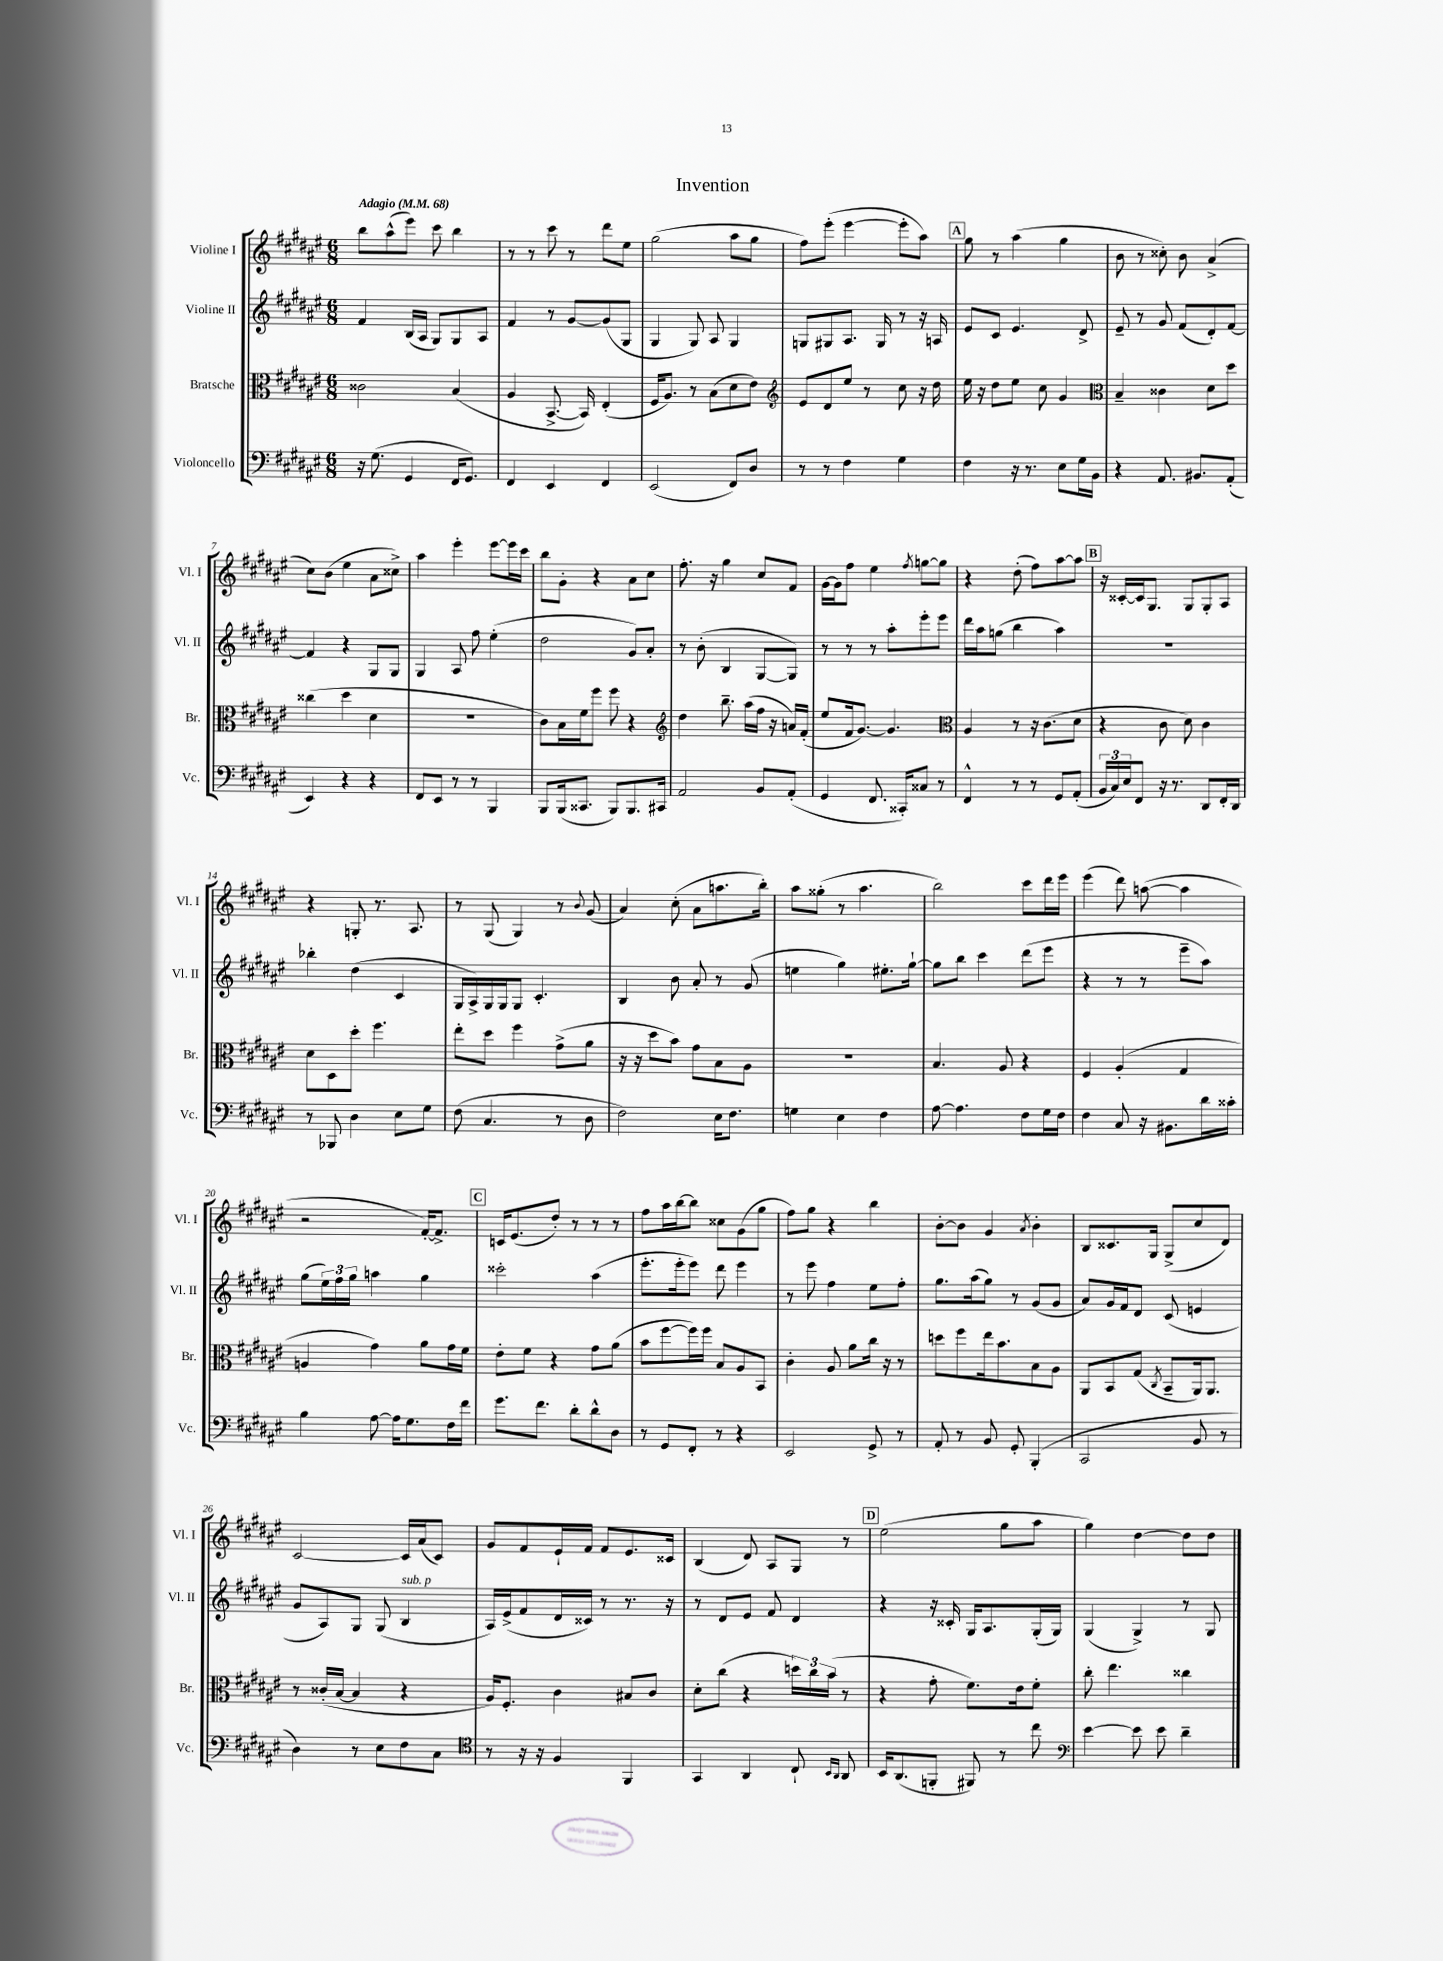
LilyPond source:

\header { title = "Invention" }
<<
\new StaffGroup <<
\new Staff = "s0" \with { instrumentName = "Violine I" shortInstrumentName = "Vl. I" } {
    \clef treble \key fis \major \numericTimeSignature \time 6/8 \tempo "Adagio" 4 = 68
    b''8 ais''8-^( eis'''8) cis'''8 b''4 |
    r8 r8 cis'''8 r8 dis'''8 eis''8 |
    gis''2( ais''8 gis''8 |
    fis''8) eis'''8-.( eis'''4~ eis'''8-. ais''8) |
    \mark \markup { \box "A" } gis''8 r8 ais''4( gis''4 |
    b'8 r8 cisis''8-.) b'8 ais'4->( |
    cis''8) b'8( eis''4 ais'8 cisis''8->) |
    ais''4 eis'''4-. eis'''8~ eis'''16 cis'''16 |
    b''8 gis'8-. r4 ais'8 cis''8 |
    fis''8.-. r16 gis''4 cis''8 fis'8 |
    gis'16~ gis'16 fis''8 eis''4 \acciaccatura { fis''8 } g''8~ g''8 |
    r4 dis''8-.( fis''8) ais''8~ ais''8 |
    \mark \markup { \box "B" } r16 cisis'16~-. cisis'16 gis8. gis8 gis8-. ais8 |
    r4 g8-. r8. ais8. |
    r8 gis8( gis4) r8 \appoggiatura { b'8 } gis'8( |
    ais'4) cis''8-.( ais'8 a''8. b''16-.) |
    ais''8 gisis''8-.( r8 ais''4. |
    b''2) cis'''8 dis'''16 eis'''16 |
    eis'''4( dis'''8) a''8~( a''4 |
    r2 fis'16~-.) fis'8.-> |
    \mark \markup { \box "C" } c'16 eis'8.( dis''8-.) r8 r8 r8 |
    fis''8 ais''16 b''16~ b''8 cisis''8 gis'8( gis''8 |
    fis''8) gis''8 r4 b''4 |
    b'8~-. b'8 gis'4 \acciaccatura { ais'8 } b'4-. |
    b8 cisis'8. gis16 gis8->( cis''8 dis'8) |
    cis'2~ cis'16 ais'16( cis'8) |
    gis'8 fis'8 eis'16-! fis'16 fis'8 eis'8. cisis'16 |
    b4( dis'8) ais8 gis8 r8 |
    \mark \markup { \box "D" } eis''2( gis''8 ais''8 |
    gis''4) dis''4~ dis''8 dis''8 \bar "|." |
}
\new Staff = "s1" \with { instrumentName = "Violine II" shortInstrumentName = "Vl. II" } {
    \clef treble \key fis \major \numericTimeSignature \time 6/8
    fis'4 b16( ais16 gis8) gis8 ais8 |
    fis'4 r8 gis'8~ gis'8( gis8 |
    gis4 gis8) ais8 gis4 |
    g8 gis8 ais8. gis16 r8 r16 a16 |
    \mark \markup { \box "A" } eis'8 cis'8 eis'4. dis'8-> |
    eis'8-- r8 gis'8 fis'8( dis'8-.) fis'8~ |
    fis'4 r4 gis8 gis8 |
    gis4 ais8 fis''8 eis''4-.( |
    dis''2 gis'8) ais'8-. |
    r8 b'8-.( b4 gis8~ gis8) |
    r8 r8 r8 ais''8-. eis'''8-. eis'''8 |
    dis'''16 ais''16 g''8( b''4 ais''4) |
    \mark \markup { \box "B" } R2. |
    bes''4-. dis''4( cis'4 |
    gis16 ais16->) gis16 gis16 gis8 cis'4.-. |
    b4 b'8 ais'8-. r8 gis'8( |
    e''4 gis''4) eis''8.-. gis''16~-! |
    gis''8 b''8 cis'''4 dis'''8( eis'''8 |
    r4 r8 r8 eis'''8-- ais''8) |
    gis''8( \tuplet 3/2 { eis''16) fis''16 gis''16 } a''4 gis''4 |
    \mark \markup { \box "C" } cisis'''2-. ais''4( |
    eis'''8.-. eis'''16-. eis'''8) dis'''8 eis'''4 |
    r8 eis'''8 fis''4 eis''8 fis''8-. |
    gis''8. ais''16( gis''8) r8 gis'8( gis'8 |
    ais'8) gis'16 fis'16 dis'8 cis'8( e'4 |
    gis'8 ais8) gis8 gis8( b4^\markup { \italic "sub. p" } |
    ais16) eis'16->( fis'8 dis'16 cisis'16) r8 r8. r16 |
    r8 dis'8 eis'8 fis'8 dis'4 |
    \mark \markup { \box "D" } r4 r16 cisis'16-. gis16 ais8. gis16-.( gis16) |
    gis4( gis4->) r8 gis8 \bar "|." |
}
\new Staff = "s2" \with { instrumentName = "Bratsche" shortInstrumentName = "Br." } {
    \clef alto \key fis \major \numericTimeSignature \time 6/8
    cisis'2 b4( |
    ais4 b,8.~-> b,16) eis4-.( |
    fis16 ais8.) r8 b8( dis'8 eis'8) |
    \clef treble eis'8 dis'8 eis''8 r8 cis''8 r16 dis''16 |
    \mark \markup { \box "A" } eis''16 r16 dis''8 eis''8 cis''8 gis'4 |
    \clef alto b4-- cisis'4 dis'8 dis''8 |
    cisis''4( dis''4 dis'4 |
    R2. |
    cis'8) b16 fis'16 fis''8 fis''8 r4 |
    \clef treble dis''4 b''8.-- ais''16( fis''16 r16 a'16) fis'16-.( |
    eis''8 fis'16 gis'8.~) gis'4. |
    \clef alto ais4 r8 r16 cis'8.( dis'8 |
    \mark \markup { \box "B" } r4 cis'8 dis'8) cis'4 |
    dis'8 dis8 dis''8-. fis''4. |
    eis''8-. dis''8 fis''4 gis'8->( ais'8 |
    r16 r16 dis''8 b'8) gis'8 b8 ais8 |
    R2. |
    b4. ais8 r4 |
    fis4 ais4-.( gis4 |
    a4 gis'4) ais'8 gis'16 fis'16 |
    \mark \markup { \box "C" } eis'8-. fis'8 r4 gis'8 ais'8( |
    b'8 fis''8~ fis''16) fis''16 b8 ais8 b,8 |
    cis'4-. ais8 ais'8 cis''16 r16 r8 |
    d''8 fis''8 eis''16 b'8. b8 ais8 |
    ais,8 b,8 gis8( \acciaccatura { cis8 } b,8-- ais,16) ais,8. |
    r8 cisis'16-.( b16~ b4 r4 |
    ais16) fis8.-. cis'4 bis8 cis'8 |
    dis'8-. cis''8( r4 \tuplet 3/2 { d''16) cis''16 b'16( } r8 |
    \mark \markup { \box "D" } r4 gis'8-. fis'8.) eis'16 fis'8-. |
    cis''8-. eis''4. cisis''4 \bar "|." |
}
\new Staff = "s3" \with { instrumentName = "Violoncello" shortInstrumentName = "Vc." } {
    \clef bass \key fis \major \numericTimeSignature \time 6/8
    r16 gis8.( gis,4 fis,16 gis,8.) |
    fis,4 eis,4 fis,4 |
    eis,2( fis,8) dis8 |
    r8 r8 fis4 gis4 |
    \mark \markup { \box "A" } fis4 r16 r8. eis8 gis16 b,16 |
    r4 ais,8. bis,8. ais,8-.( |
    eis,4) r4 r4 |
    fis,8 eis,8 r8 r8 b,,4 |
    b,,8 b,,16( cisis,8. b,,8) b,,8. cis,16 |
    ais,2 b,8 ais,8-.( |
    gis,4 fis,8. cisis,16-.) cisis8 r8 |
    fis,4-^ r8 r8 gis,8 ais,8-.( |
    \mark \markup { \box "B" } \tuplet 3/2 { b,16 cis16) eis16 } fis,8 r16 r8. dis,8 fis,16-. dis,16 |
    r8 bes,,8 dis4 eis8 gis8 |
    fis8( cis4. r8 dis8 |
    fis2) eis16 fis8. |
    g4 eis4 fis4 |
    ais8~ ais4. fis8 gis16 fis16 |
    fis4 cis8 r16 bis,8. dis'16 cisis'16-. |
    b4 ais8~ ais16 gis8. fis16 fis'16 |
    \mark \markup { \box "C" } gis'8. fis'8. dis'8-. dis'8-^ dis8 |
    r8 gis,8 fis,8-. r8 r4 |
    eis,2 gis,8-> r8 |
    ais,8-. r8 b,8 gis,8-. b,,4-.( |
    cis,2 b,8 r8 |
    dis4) r8 eis8 fis8 cis8 |
    \clef tenor r8 r16 r16 fis4 fis,4 |
    gis,4 ais,4 cis8-! \grace { b,16 ais,16 } ais,8 |
    \mark \markup { \box "D" } b,16 ais,8.( f,8-. fis,8) r8 cis''8 |
    \clef bass eis'4~ eis'8 eis'8 dis'4-- \bar "|." |
}
>>
>>
